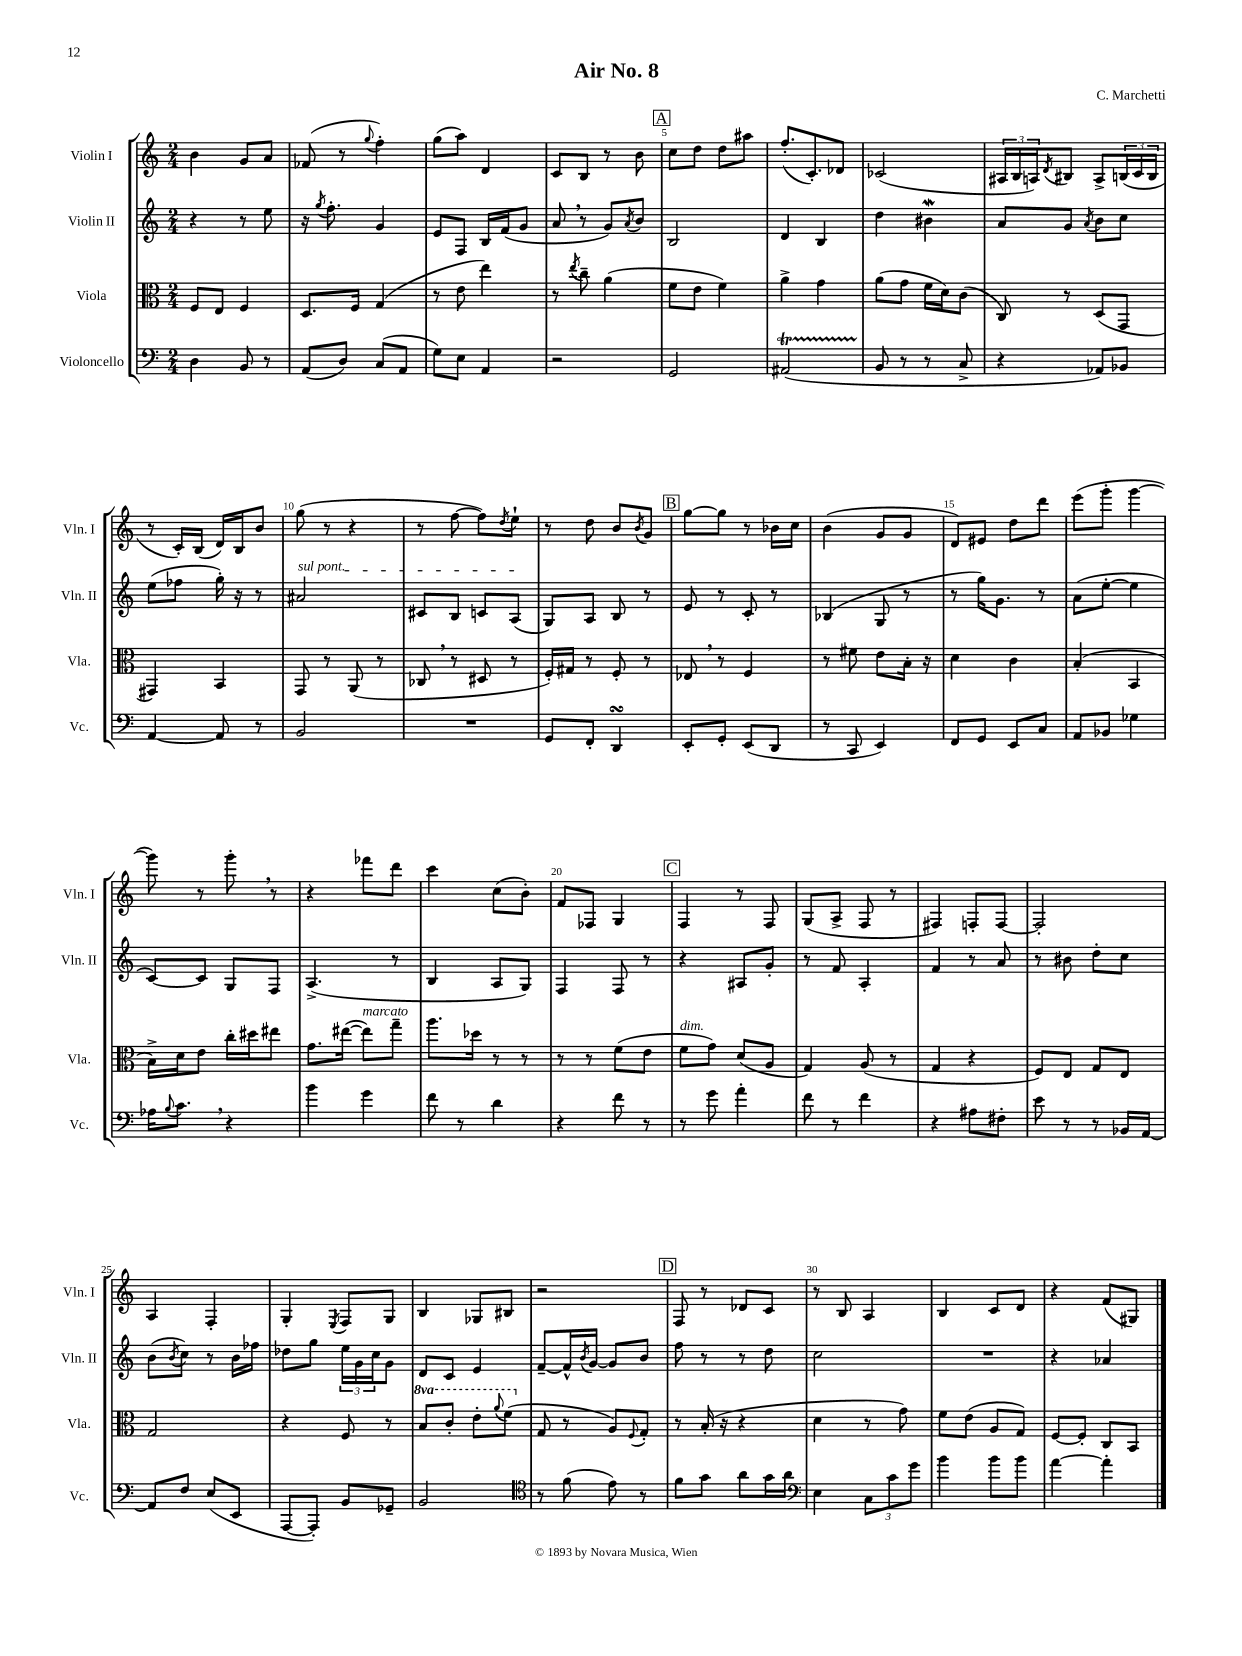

**kern	**kern	**kern	**kern
*part4	*part3	*part2	*part1
*staff4	*staff3	*staff2	*staff1
*I"Violoncello	*I"Viola	*I"Violin II	*I"Violin I
*I'Vc.	*I'Vla.	*I'Vln. II	*I'Vln. I
*clefF4	*clefC3	*clefG2	*clefG2
*k[]	*k[]	*k[]	*k[]
*M2/4	*M2/4	*M2/4	*M2/4
=1	=1	=1	=1
4D\	8F/L	4r	4b\
.	8E/J	.	.
8BB/	4F/	8r	8g/L
8r	.	8ee\	8a/J
=2	=2	=2	=2
(8AA/L	8.D/L	16r	(8f-X/
.	.	8qgg/	.
.	.	8.ff'\	.
8D/J)	.	.	8r
.	16F/Jk	.	.
.	.	.	8qqgg/
(8C/L	(4G/	4g/	4ff'\)
8AA/J	.	.	.
=3	=3	=3	=3
8G\L)	8r	8e/L	(8gg\L
8E\J	8e\	8F/J	8aa\J)
4AA/	4ee\)	16B/LL	4d/
.	.	(16f/J	.
.	.	8g/J	.
=4	=4	=4	=4
2r	8r	8a,/	8c/L
.	8qee/	.	.
.	8cc~\	8r	8B/J
.	(4a\	8g/L)	8r
.	.	8qa/	.
.	.	8b/J	8b\
!!LO:REH:place=s1:t=A
=5	=5	=5	=5
2GG/	8f\L	2B/	8cc\L
.	8e\J	.	8dd\J
.	4f\)	.	8dd\L
.	.	.	8aa#X\J
=6	=6	=6	=6
(2AA#Xt/	4a^\	4d/	(8.ff'/L
.	.	.	8.c'/)
.	4g\	4B/	.
.	.	.	8d-X/J
=7	=7	=7	=7
8BB/	(8a\L	4dd\	(2c-X/
8r	8g\J	.	.
8r	16f\LL	4b#XW\	.
.	16d\J)	.	.
8C^/	(8c\J	.	.
=8	=8	=8	=8
4r	8C/)	8a/L	24A#X/LL
.	.	.	24B/
.	.	.	24An/J)
.	.	.	8qd/
.	8r	8g/J	8B#X/J
.	.	8qa/	.
8AA-X/L)	(8D/L	8b\L	8A^/L
8BB-X/J	8GG/J	8cc\J	(24Bn/L
.	.	.	24c/
.	.	.	24B/JJ
!!LO:LB:g=z
=9	=9	=9	=9
[4AA/	4GG#X/)	(8ee\L	8r
.	.	8ff-X\J	16c'/LL)
.	.	.	(16B/JJ
8AA/]	4BB/	16gg'\)	16d/LL)
.	.	16r	16B/J
8r	.	8r	8b/J
=10	=10	=10	=10
!	!	!LO:TX:a:i:t=sul pont.	!
2BB/	8GG/	2a#X/	(8gg\
.	8r	.	8r
.	(8AA/	.	4r
.	8r	.	.
=11	=11	=11	=11
2r	8C-X,/	8c#X/L	8r
.	8r	8B/J	[8ff\
.	8D#X/	8cn/L	8ff\L])
.	.	.	8qdd/
.	8r	(8A/J	8ee`\J
=12	=12	=12	=12
8GG/L	16F'/LL)	8G/L)	8r
.	16G#X/JJ	.	.
8FF'/J	8r	8A/J	8dd\
4DDsSSS/	8F'/	8B/	8b/L
.	.	.	8qb/
.	8r	8r	8g/J
!!LO:REH:place=s1:t=B
=13	=13	=13	=13
8EE'/L	8E-X,/	8e/	[8gg\L
8GG'/J	8r	8r	8gg\J]
(8EE/L	4F/	8c'/	8r
8DD/J	.	8r	16b-X\LL
.	.	.	16cc\JJ
=14	=14	=14	=14
8r	8r	(4B-X/	(4b\
8CC/	8f#X\	.	.
4EE/)	8e\L	8G/	8g/L
.	16B'\Jk	8r	8g/J
.	16r	.	.
=15	=15	=15	=15
8FF/L	4d\	8r	8d/L)
8GG/J	.	16gg\KL)	8e#X/J
.	.	8.g\J	.
8EE/L	4c\	.	8dd\L
8C/J	.	8r	8ddd\J
=16	=16	=16	=16
8AA/L	(4B'/	(8a\L	(8eee\L
8BB-X/J	.	[8ee'\J	8ggg'\J
4G-X\	4BB/	4ee\]	[4ggg\
!!LO:LB:g=z
=17	=17	=17	=17
16A-X\KL	16B^\LL)	[8c/L)	8ggg\])
8qqB/	.	.	.
8.c,\J	16d\J	.	.
.	8e\J	8c/J]	8r
4r	16cc'\LL	8G/L	8ggg',\
.	16dd#X\J	.	.
.	8ee#X\J	8F/J	8r
=18	=18	=18	=18
4b\	8.g\L	(4.A^/	4r
.	([16ee#X\Jk	.	.
!	!LO:TX:a:i:t=marcato	!	!
4g\	8ee#\L])	.	8fff-X\L
.	8gg~\J	8r	8ddd\J
=19	=19	=19	=19
8f\	8.aa\L	4B/	4ccc\
8r	.	.	.
.	16dd-X\Jk	.	.
4d\	8r	8A/L	(8cc\L
.	8r	8G/J)	8b'\J)
=20	=20	=20	=20
4r	8r	4F/	8f/L
.	8r	.	8F-X/J
8f\	(8f\L	8F/	4G/
8r	8e\J	8r	.
!!LO:REH:place=s1:t=C
=21	=21	=21	=21
!	!LO:TX:a:i:t=dim.	!	!
8r	8f\L	4r	4F/
8g\	8g\J)	.	.
4a'\	(8d/L	8A#X/L	8r
.	8A/J	8g'/J	8F/
=22	=22	=22	=22
8f\	4G/)	8r	(8G/L
8r	.	8f/	8A^/J
4f\	(8A/	4A'/	8F/
.	8r	.	8r
=23	=23	=23	=23
4r	4G/	4f/	4F#X/)
8A#X\L	4r	8r	8Fn'/L
8F#X'\J	.	8a/	[8F/J
=24	=24	=24	=24
8e\	8F/L)	8r	2F'/]
8r	8E/J	8b#X\	.
8r	8G/L	8dd'\L	.
16BB-X/LL	8E/J	8cc\J	.
[16AA/JJ	.	.	.
!!LO:LB:g=z
=25	=25	=25	=25
8AA/L]	2G/	(8b\L	4A/
.	.	8qb/	.
8F/J	.	8cc\J)	.
(8E/L	.	8r	4F'/
8EE/J	.	16b\LL	.
.	.	16ff-X\JJ	.
=26	=26	=26	=26
[8AAA/L	4r	8dd-X\L	4G'/
8AAA'/J])	.	8gg\J	.
.	.	.	8qE/
8BB/L	8F/	24ee\LL	8F/L
.	.	24g\	.
.	.	24cc\J	.
8GG-X~/J	8r	8g\J	8G/J
=27	=27	=27	=27
*	*8va	*	*
2BB/	8b/L	8d/L	4B/
.	8cc'/J	8c/J	.
.	8ee'\L	4e/	8G-X/L
.	8qqaa/	.	.
.	(8ff\J	.	8B#X/J
=28	=28	=28	=28
*clefC4	*	*	*
*	*X8va	*	*
8r	8G/	[8f~/L	2r
(8f\	8r	16f^^/L]	.
.	.	8qb/	.
.	.	[16g/JJ	.
8e\)	8A/L)	8g/L]	.
.	8qqF/	.	.
8r	8G'/J	8b/J	.
!!LO:REH:place=s1:t=D
=29	=29	=29	=29
8f\L	8r	8ff\	8F/
8g\J	(16B'/	8r	8r
.	16r	.	.
8a\L	4r	8r	8d-X/L
16g\L	.	8dd\	8c/J
16a\JJ	.	.	.
=30	=30	=30	=30
*clefF4	*	*	*
4E\	4d\	2cc\	8r
.	.	.	8B/
12C\L	8r	.	4A/
12c\	.	.	.
.	8g\)	.	.
12g\J	.	.	.
=31	=31	=31	=31
4b\	8f\L	2r	4B/
.	(8e\J	.	.
8b\L	8A/L	.	8c/L
8b\J	8G/J)	.	8d/J
=32	=32	=32	=32
[4a\	[8F/L	4r	4r
.	8F'/J]	.	.
4a'\]	8C/L	4a-X/	(8f/L
.	8BB/J	.	8G#X/J)
==	==	==	==
*-	*-	*-	*-
